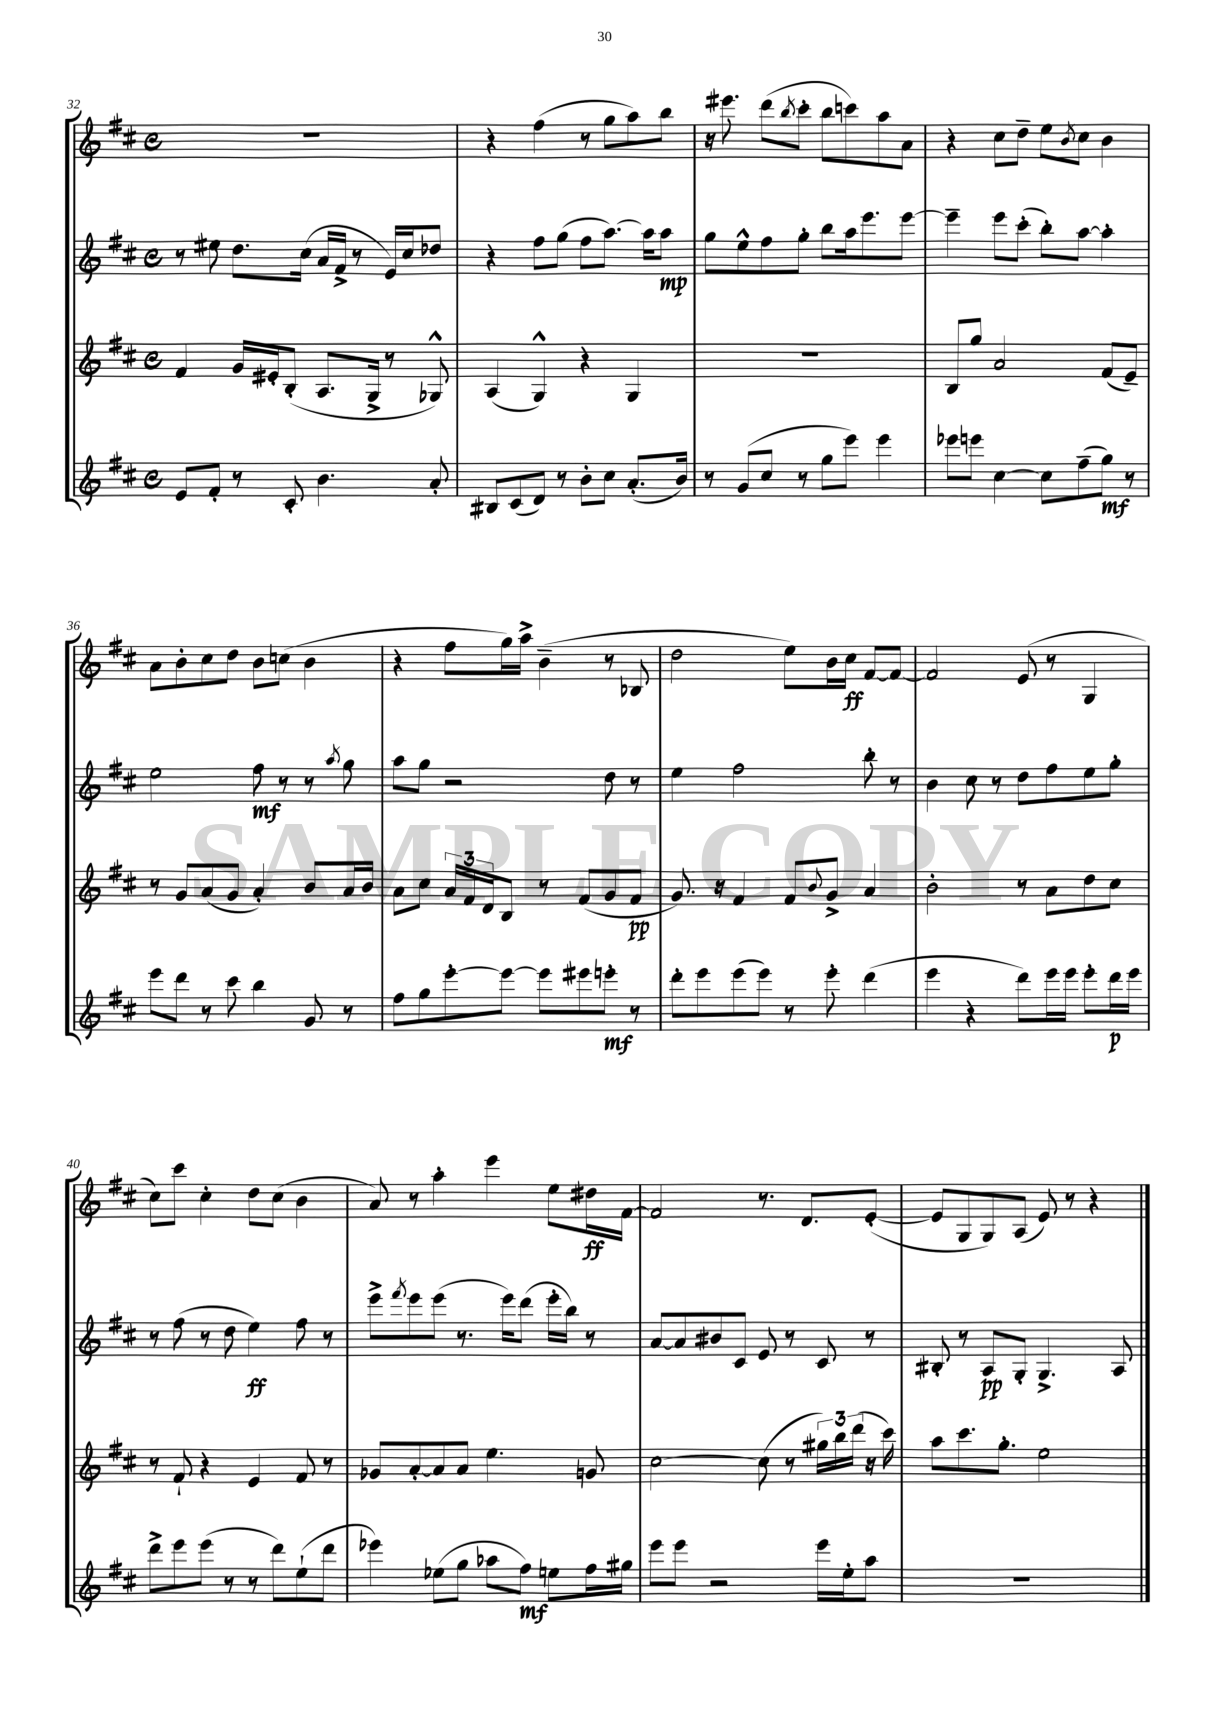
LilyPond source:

<<
\new StaffGroup <<
\new Staff = "s0" {
    \clef treble \key d \major \defaultTimeSignature \time 4/4
    R1 |
    r4 fis''4( r8 g''8 a''8) b''8 |
    r16 eis'''8. d'''8( \acciaccatura { b''8 } cis'''8-. b''8 c'''8) a''8 a'8 |
    r4 cis''8 d''8-- e''8 \acciaccatura { b'8 } cis''8 b'4 |
    a'8 b'8-. cis''8 d''8 b'8 c''8( b'4 |
    r4 fis''8 g''16) a''16-> b'4--( r8 bes8 |
    d''2 e''8) b'16 cis''16\ff fis'8~ fis'8~ |
    fis'2 e'8( r8 g4 |
    cis''8) cis'''8 cis''4-. d''8 cis''8( b'4 |
    a'8) r8 a''4-. e'''4 e''8 dis''16\ff fis'16~ |
    fis'2 r8. d'8. e'8~-.( |
    e'8 g8 g8) a8( e'8) r8 r4 \bar "|." |
}
\new Staff = "s1" {
    \clef treble \key d \major \defaultTimeSignature \time 4/4
    r8 eis''8 d''8. cis''16( a'16 fis'16-> r8 e'16) cis''16 des''8 |
    r4 fis''8 g''8( fis''8 a''8.~) a''16 a''8\mp |
    g''8 e''8-^ fis''8 g''8-. b''8 a''16 e'''8. e'''8~ |
    e'''4-- e'''8 cis'''8-.( b''8-.) a''8~ a''4-. |
    e''2 fis''8\mf r8 r8 \acciaccatura { a''8 } g''8 |
    a''8 g''8 r2 d''8 r8 |
    e''4 fis''2 b''8-. r8 |
    b'4 cis''8 r8 d''8 fis''8 e''8 g''8-. |
    r8 fis''8( r8 d''8 e''4\ff) fis''8 r8 |
    e'''8-> \acciaccatura { fis'''8 } e'''8 e'''8( r8. e'''16) d'''8( e'''16-. b''16) r8 |
    a'8~ a'8 bis'8 cis'8 e'8 r8 cis'8 r8 |
    bis8-. r8 a8\pp g8-. g4.-> a8 \bar "|." |
}
\new Staff = "s2" {
    \clef treble \key d \major \defaultTimeSignature \time 4/4
    fis'4 g'16 eis'16-. b8-.( a8. g16-> r8 ges8-^) |
    a4( g4-^) r4 g4 |
    R1 |
    b8 g''8 a'2 fis'8( e'8--) |
    r8 g'8 a'8( g'8 a'4-.) b'8 a'16 b'16 |
    a'8 cis''8 \tuplet 3/2 { a'16 fis'16 d'16 } b8 r8 fis'8( g'8 fis'8\pp |
    g'8.) r16 fis'4 fis'8 \appoggiatura { b'8 } g'8-> a'4 |
    b'2-. r8 a'8 d''8 cis''8 |
    r8 fis'8-! r4 e'4 fis'8 r8 |
    ges'8 a'8~-. a'8 a'8 e''4. g'8 |
    cis''2~ cis''8( r8 \tuplet 3/2 { gis''16) b''16 d'''16( } r16 cis'''16) |
    a''8 cis'''8. g''8.-. e''2 \bar "|." |
}
\new Staff = "s3" {
    \clef treble \key d \major \defaultTimeSignature \time 4/4
    e'8 fis'8-. r8 cis'8-. b'4. a'8-. |
    bis8 cis'8( d'8) r8 b'8-. cis''8 a'8.-.( b'16) |
    r8 g'8( cis''8 r8 g''8 e'''8) e'''4 |
    ees'''8 e'''8 cis''4~ cis''8 fis''8--( g''8\mf) r8 |
    e'''8 d'''8 r8 cis'''8 b''4 g'8 r8 |
    fis''8 g''8 e'''8~-. e'''8~ e'''8 eis'''8 e'''8-.\mf r8 |
    d'''8-. e'''8 e'''8( e'''8) r8 e'''8-. d'''4( |
    e'''4 r4 d'''8) e'''16 e'''16 e'''8-. d'''16\p e'''16 |
    d'''8-> e'''8 e'''8( r8 r8 d'''8) e''8-!( d'''8 |
    ees'''4) ees''8( g''8 aes''8 fis''8\mf) e''8 fis''16 gis''16 |
    e'''8 e'''8 r2 e'''16 e''16-. a''8 |
    r1 \bar "|." |
}
>>
>>
\layout { \context { \Score currentBarNumber = #32 } }
